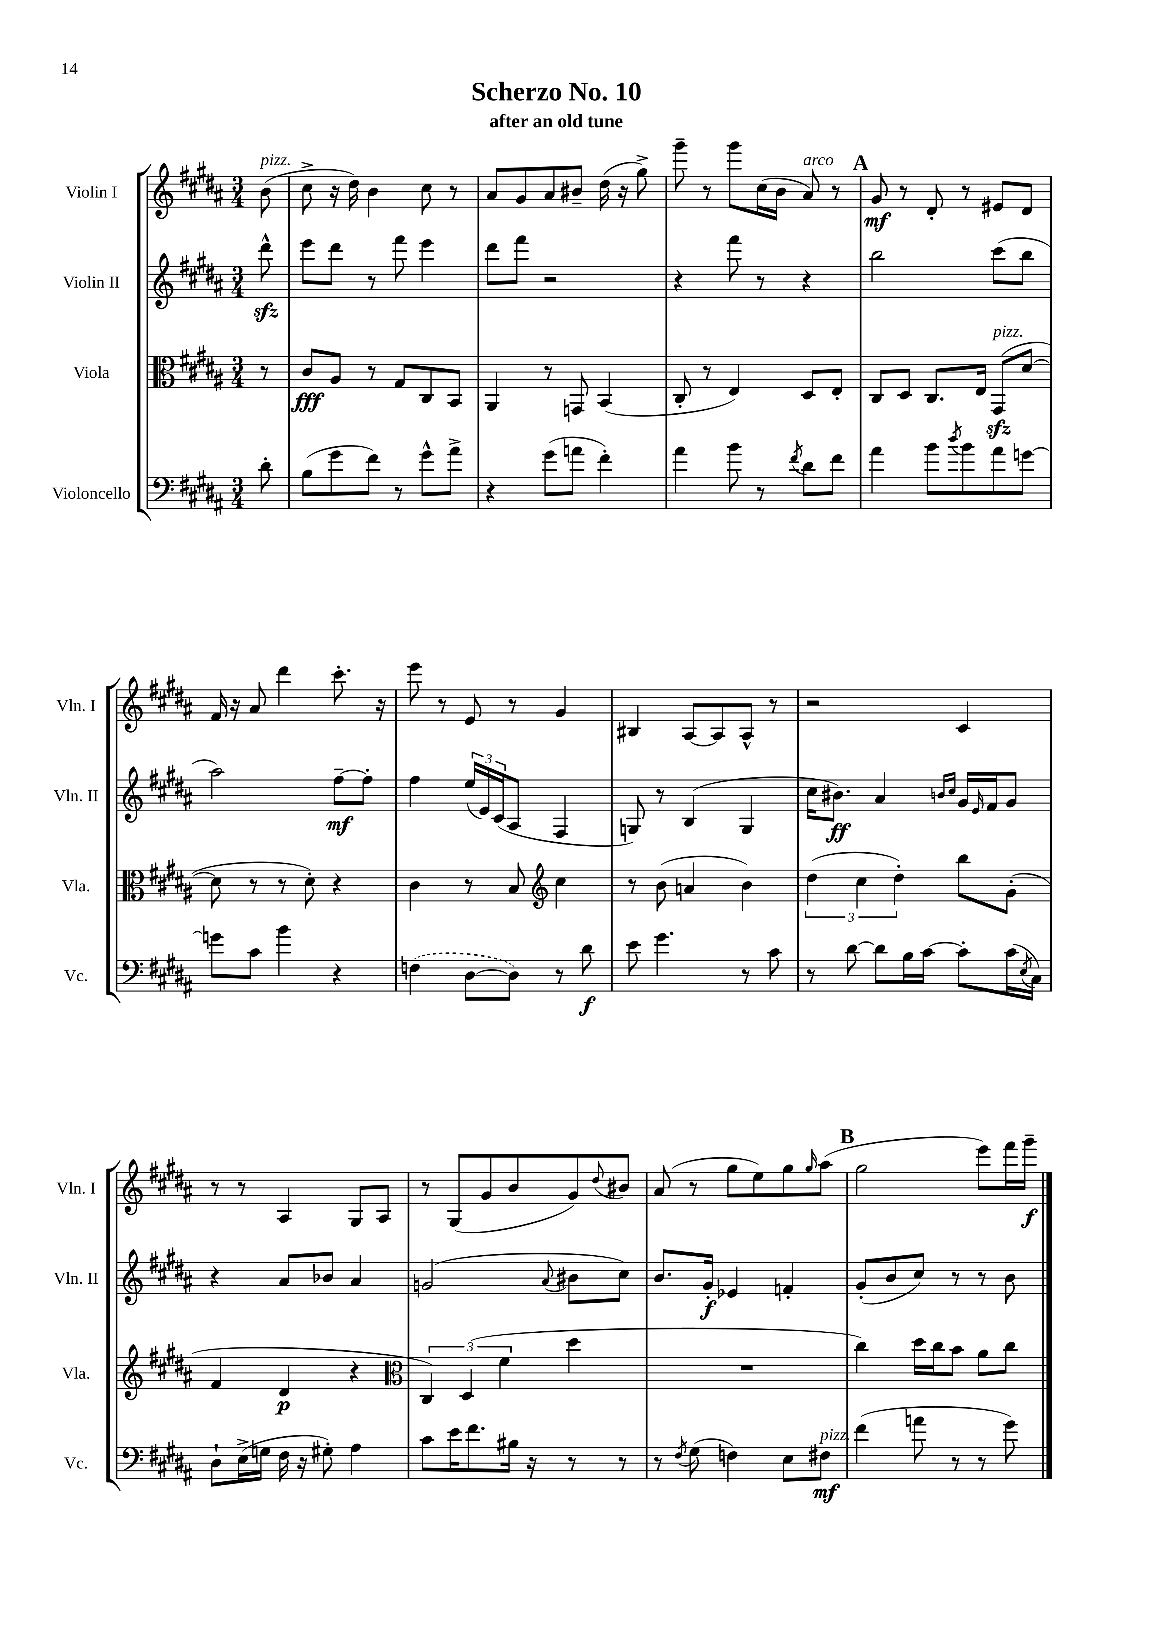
\header { title = "Scherzo No. 10" subtitle = "after an old tune" }
<<
\new StaffGroup <<
\new Staff = "s0" \with { instrumentName = "Violin I" shortInstrumentName = "Vln. I" } {
    \clef treble \key b \major \numericTimeSignature \time 3/4 \partial 8
    b'8^\markup { \italic "pizz." }( |
    cis''8-> r16 dis''16) b'4 cis''8 r8 |
    ais'8 gis'8 ais'8 bis'8-- dis''16( r16 gis''8->) |
    gis'''8-- r8 gis'''8 cis''16( b'16 ais'8^\markup { \italic "arco" }) r8 |
    \mark \markup { \bold "A" } gis'8\mf r8 dis'8-. r8 eis'8 dis'8 |
    fis'16 r16 ais'8 dis'''4 cis'''8.-. r16 |
    e'''8 r8 e'8 r8 gis'4 |
    bis4 ais8~ ais8 ais8-^ r8 |
    r2 cis'4 |
    r8 r8 ais4 gis8 ais8 |
    r8 gis8( gis'8 b'8 gis'8) \appoggiatura { dis''8 } bis'8 |
    ais'8( r8 gis''8 e''8) gis''8 \grace { gis''16 } ais''8( |
    \mark \markup { \bold "B" } gis''2 e'''8) fis'''16 gis'''16--\f \bar "|." |
}
\new Staff = "s1" \with { instrumentName = "Violin II" shortInstrumentName = "Vln. II" } {
    \clef treble \key b \major \numericTimeSignature \time 3/4 \partial 8
    dis'''8-^\sfz |
    e'''8 dis'''8 r8 fis'''8 e'''4 |
    dis'''8 fis'''8 r2 |
    r4 fis'''8 r8 r4 |
    \mark \markup { \bold "A" } b''2 cis'''8( b''8 |
    ais''2) fis''8~--\mf fis''8-. |
    fis''4 \tuplet 3/2 { e''16( e'16) cis'16( } ais8 fis4 |
    g8) r8 b4( g4 |
    cis''16 bis'8.\ff) ais'4 \grace { b'16 cis''16 } gis'16 \grace { e'16 } fis'16 gis'8 |
    r4 ais'8 bes'8 ais'4 |
    g'2( \appoggiatura { ais'8 } bis'8 cis''8) |
    b'8. gis'16-.\f ees'4 f'4-. |
    \mark \markup { \bold "B" } gis'8-.( b'8 cis''8) r8 r8 b'8 \bar "|." |
}
\new Staff = "s2" \with { instrumentName = "Viola" shortInstrumentName = "Vla." } {
    \clef alto \key b \major \numericTimeSignature \time 3/4 \partial 8
    r8 |
    cis'8\fff ais8 r8 gis8 cis8 b,8 |
    ais,4 r8 g,8 b,4( |
    cis8-. r8 e4) dis8 e8-. |
    \mark \markup { \bold "A" } cis8 dis8 cis8. e16 gis,8\sfz^\markup { \italic "pizz." }( dis'8~ |
    dis'8 r8 r8 dis'8-.) r4 |
    cis'4 r8 b8 \clef treble cis''4 |
    r8 b'8( a'4 b'4) |
    \tuplet 3/2 { dis''4( cis''4 dis''4-.) } b''8 gis'8-.( |
    fis'4 dis'4\p r4 |
    \clef alto \tuplet 3/2 { cis4) dis4( fis'4 } dis''4 |
    R2. |
    \mark \markup { \bold "B" } cis''4) dis''16 cis''16 b'8 ais'8 cis''8 \bar "|." |
}
\new Staff = "s3" \with { instrumentName = "Violoncello" shortInstrumentName = "Vc." } {
    \clef bass \key b \major \numericTimeSignature \time 3/4 \partial 8
    dis'8-. |
    b8( gis'8 fis'8) r8 gis'8-^ ais'8-> |
    r4 gis'8( a'8 fis'4-.) |
    ais'4 b'8 r8 \acciaccatura { fis'8 } dis'8 fis'8 |
    \mark \markup { \bold "A" } ais'4 b'8 \acciaccatura { dis''8 } b'8 ais'8 g'8~ |
    g'8 cis'8 b'4 r4 |
    \once \slurDashed f4( dis8~ dis8) r8 dis'8\f |
    e'8 gis'4. r8 cis'8 |
    r8 dis'8~ dis'8 b16 cis'16~ cis'8-. cis'16( \acciaccatura { e8 } cis16) |
    dis8-! e16->( g16 fis16 r16 gis8-.) ais4 |
    cis'8 e'16 fis'8. bis16 r16 r8 r8 |
    r8 \acciaccatura { fis8 } gis8( f4) e8 fis8\mf^\markup { \italic "pizz." } |
    \mark \markup { \bold "B" } fis'4( a'8 r8 r8 gis'8) \bar "|." |
}
>>
>>
\layout { \context { \Score \remove "Bar_number_engraver" } }
